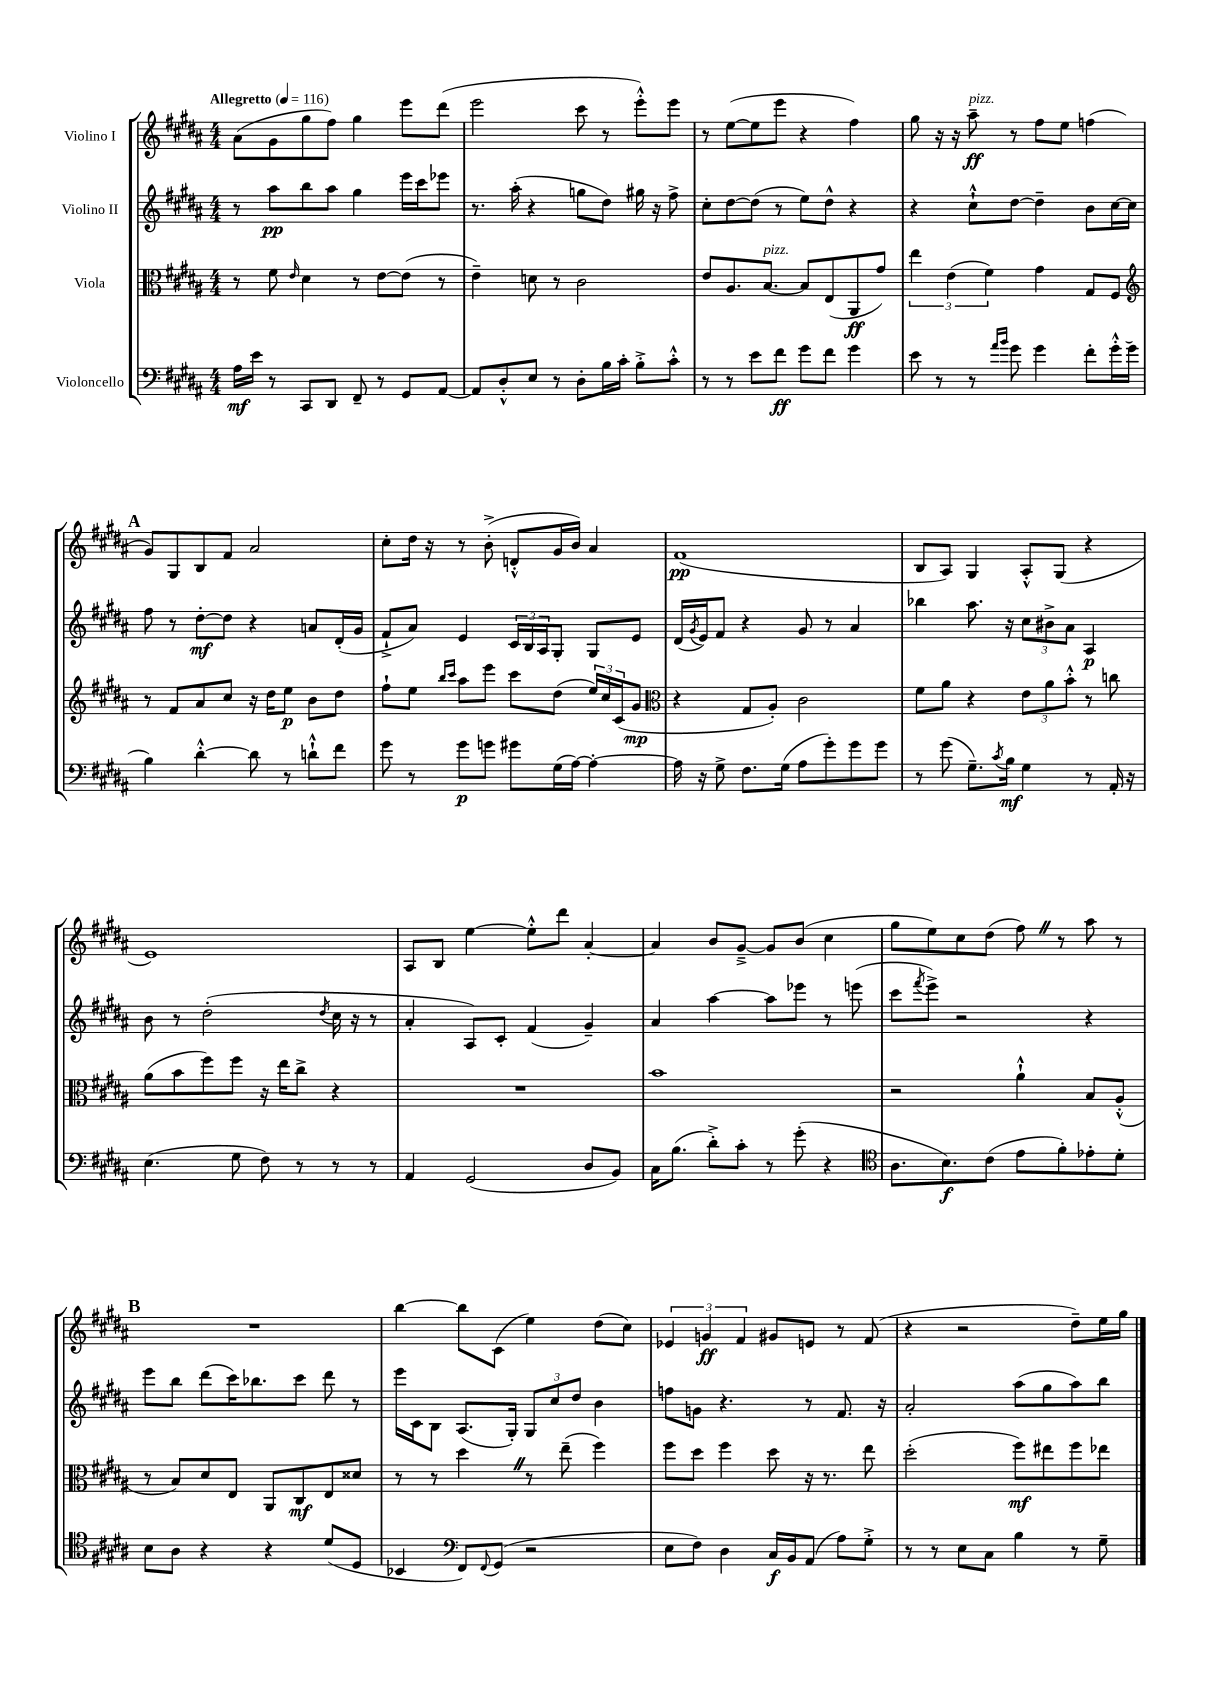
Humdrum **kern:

**kern	**kern	**kern	**kern
*staff4	*staff3	*staff2	*staff1
*clefF4	*clefC3	*clefG2	*clefG2
*k[f#c#g#d#a#]	*k[f#c#g#d#a#]	*k[f#c#g#d#a#]	*k[f#c#g#d#a#]
*M4/4	*M4/4	*M4/4	*M4/4
*MM116	*MM116	*MM116	*MM116
16A#\LL	8r	8r	(8a#\L
16e\JJ	.	.	.
8r	8f#\	8aa#\L	8g#\
.	16qqe/	.	.
8CC#/L	4d#\	8bb\	8gg#\
8DD#/J	.	8aa#\J	8ff#\J)
8FF#~/	8r	4gg#\	4gg#\
8r	[8e\L	.	.
8GG#/L	(8e\]J	16eee\LL	8eee\L
.	.	16ccc#\J	.
[8AA#/J	8r	8eee-\J	(8ddd#\J
=	=	=	=
8AA#/]L	4e~\)	8.r	2eee\
8D#'^^/	.	.	.
.	.	(16aa#'\	.
8E/J	8d\	4r	.
8r	8r	.	.
8D#'\L	2c#\	8gg\L	8ccc#\
16B\L	.	8dd#\J)	8r
16c#'\JJ	.	.	.
8B'^\L	.	16gg#\	8eee'^^\L)
.	.	16r	.
8c#'^^\J	.	8ff#^\	8eee\J
=	=	=	=
8r	8e/L	8cc#'\L	8r
8r	8.A#/	[8dd#\	([8ee\L
8e\L	.	(8dd#\]J	8ee\]
.	[8.B/J	.	.
8f#\J	.	8r	8eee\J
8g#\L	8B/]L	8ee\L)	4r
8f#\J	(8E/	8dd#^^\J	.
4g#\	8AA#/	4r	4ff#\)
.	8g#/J)	.	.
=	=	=	=
8e\	6ee\	4r	8gg#\
8r	.	.	16r
.	(6e\	.	.
.	.	.	16r
8r	.	8cc#`^^\L	8aa#~\
.	6f#\)	.	.
16qqa#/LL	.	.	.
16qqb/JJ	.	.	.
8g#\	.	[8dd#\J	8r
4g#\	4g#\	4dd#~\]	8ff#\L
.	.	.	8ee\J
8f#'\L	8G#/L	8b\L	(4ff\
16g#'^^\L	8F#/J	[16cc#\L	.
(16g#\JJ	.	16cc#\]JJ	.
=	=	=	=
*	*clefG2	*	*
4B\)	8r	8ff#\	8g#/L)
.	8f#/L	8r	8G#/
[4d#'^^\	8a#/	[8dd#'\L	8B/
.	8cc#/J	8dd#\]J	8f#/J
8d#\]	16r	4r	2a#/
.	16dd#\LK	.	.
8r	8ee\J	.	.
8d`^^\L	8b\L	8a/L	.
8f#\J	8dd#\J	(16d#'/L	.
.	.	16g#/JJ	.
=	=	=	=
8g#\	8ff#`\L	8f#`^/L	8cc#'\L
8r	8ee\J	8a#/J)	16dd#\Jk
.	.	.	16r
.	16qqbb/LL	.	.
.	16qqccc#/JJ	.	.
8g#\L	8aa#\L	4e/	8r
8g\J	8eee\J	.	(8b'^\
8g#\L	8ccc#\L	24c#/LL	8d'^^/L
.	.	24B/	.
.	.	24A#/J	.
(16G#\L	(8dd#\J	8G#'/J	16g#/L
[16A#\JJ)	.	.	16b/JJ)
4A#'\_	24ee/LL)	8G#/L	4a#/
.	24cc#/	.	.
.	(24c#/J	.	.
.	8g#/J	8e/J	.
=	=	=	=
*	*clefC3	*	*
16A#\]	4r	(16d#/LL	(1f#
.	.	8qg#/	.
16r	.	16e/J)	.
8G#^\	.	8f#/J	.
8.F#\L	8G#/L	4r	.
.	8A#'/J)	.	.
(16G#\Jk	.	.	.
8A#\L	2c#\	8g#/	.
8g#'\)	.	8r	.
8g#\	.	4a#/	.
8g#\J	.	.	.
=	=	=	=
8r	8f#\L	4bb-\	8B/L
(8g#\	8a#\J	.	8A#/J)
8.G#~\L)	4r	8.aa#\	4G#/
8qc#/	.	.	.
16B\Jk	.	16r	.
4G#\	12e\L	12cc#\L	8A#'^^/L
.	12a#\	12b#^\	.
.	.	.	(8G#/J
.	12b'^^\J	12a#\J	.
8r	8r	4A#/	4r
16AA#'/	8cc\	.	.
16r	.	.	.
=	=	=	=
(4.E\	(8a#\L	8b\	1e)
.	8b\	8r	.
.	8ff#\)	(2dd#'\	.
8G#\	8ff#\J	.	.
8F#\)	16r	.	.
.	16ee\LK	.	.
8r	8cc#^\J	.	.
.	.	8qdd#/	.
8r	4r	16cc#\	.
.	.	16r	.
8r	.	8r	.
=	=	=	=
4AA#/	1r	4a#'/	8A#/L
.	.	.	8B/J
(2GG#/	.	8A#/L)	[4ee\
.	.	8c#'/J	.
.	.	(4f#/	8ee'^^\]L
.	.	.	8ddd#\J
8D#/L	.	4g#~/)	[4a#'/
8BB/J)	.	.	.
=	=	=	=
16C#\LK	1b	4a#/	4a#/]
(8.B\J	.	.	.
8d#'^\L)	.	[4aa#\	8b/L
8c#'\J	.	.	[8g#~^/J
8r	.	8aa#\]L	8g#/]L
(8g#'\	.	8eee-\J	(8b/J
4r	.	8r	4cc#\
.	.	(8eee\	.
=	=	=	=
*clefC4	*	*	*
8.A#\L	2r	8ccc#\L	8gg#\L
.	.	8qfff#/	.
.	.	8eee^\J)	8ee\)
8.B\)	.	.	.
.	.	2r	8cc#\
(8c#\J	.	.	(8dd#\J
8e\L	4a#`^^\	.	8ff#\)
8f#'\)	.	.	8r
8e-'\	8B/L	4r	8aa#\
8d#'\J	(8A#'^^/J	.	8r
=	=	=	=
8B\L	8r	8eee\L	1r
8A#\J	8B/L)	8bb\J	.
4r	8d#/	(8ddd#\L	.
.	8E/J	16ccc#\K)	.
.	.	8.bb-\	.
4r	8AA#/L	.	.
.	8C#/	8ccc#\J	.
(8d#/L	8E/	8ddd#\	.
8D#/J	8d##/J	8r	.
=	=	=	=
4BB-/	8r	16eee\LL	[4bb\
.	.	16c#\J	.
.	8r	8B\J	.
*clefF4	*	*	*
8FF#/L)	4dd#\	(8.A#/L	8bb\]L
8qqFF#/	.	.	.
(8GG#/J	.	.	(8c#\J
.	.	16G#'/Jk)	.
2r	8r	12G#/L	4ee\)
.	.	12cc#/	.
.	(8ee~\	.	.
.	.	12dd#/J	.
.	4ff#\)	4b\	(8dd#\L
.	.	.	8cc#\J)
=	=	=	=
8E\L	8ff#\L	8ff\L	6e-/
8F#\J)	8dd#\J	8g\J	.
.	.	.	6g/
4D#\	4ff#\	4.r	.
.	.	.	6f#/
16C#/LL	8dd#\	.	8g#/L
16BB/J	.	.	.
(8AA#/J	16r	8r	8e/J
.	8.r	.	.
8A#\L)	.	8.f#/	8r
8G#'^\J	8ee\	.	(8f#/
.	.	16r	.
=	=	=	=
8r	(2dd#'\	2a#'/	4r
8r	.	.	.
8E\L	.	.	2r
8C#\J	.	.	.
4B\	8ff#\L)	(8aa#\L	.
.	8ee#\	8gg#\	.
8r	8ff#\	8aa#\)	8dd#~\L)
8G#~\	8ee-\J	8bb\J	16ee\L
.	.	.	16gg#\JJ
==	==	==	==
*-	*-	*-	*-
